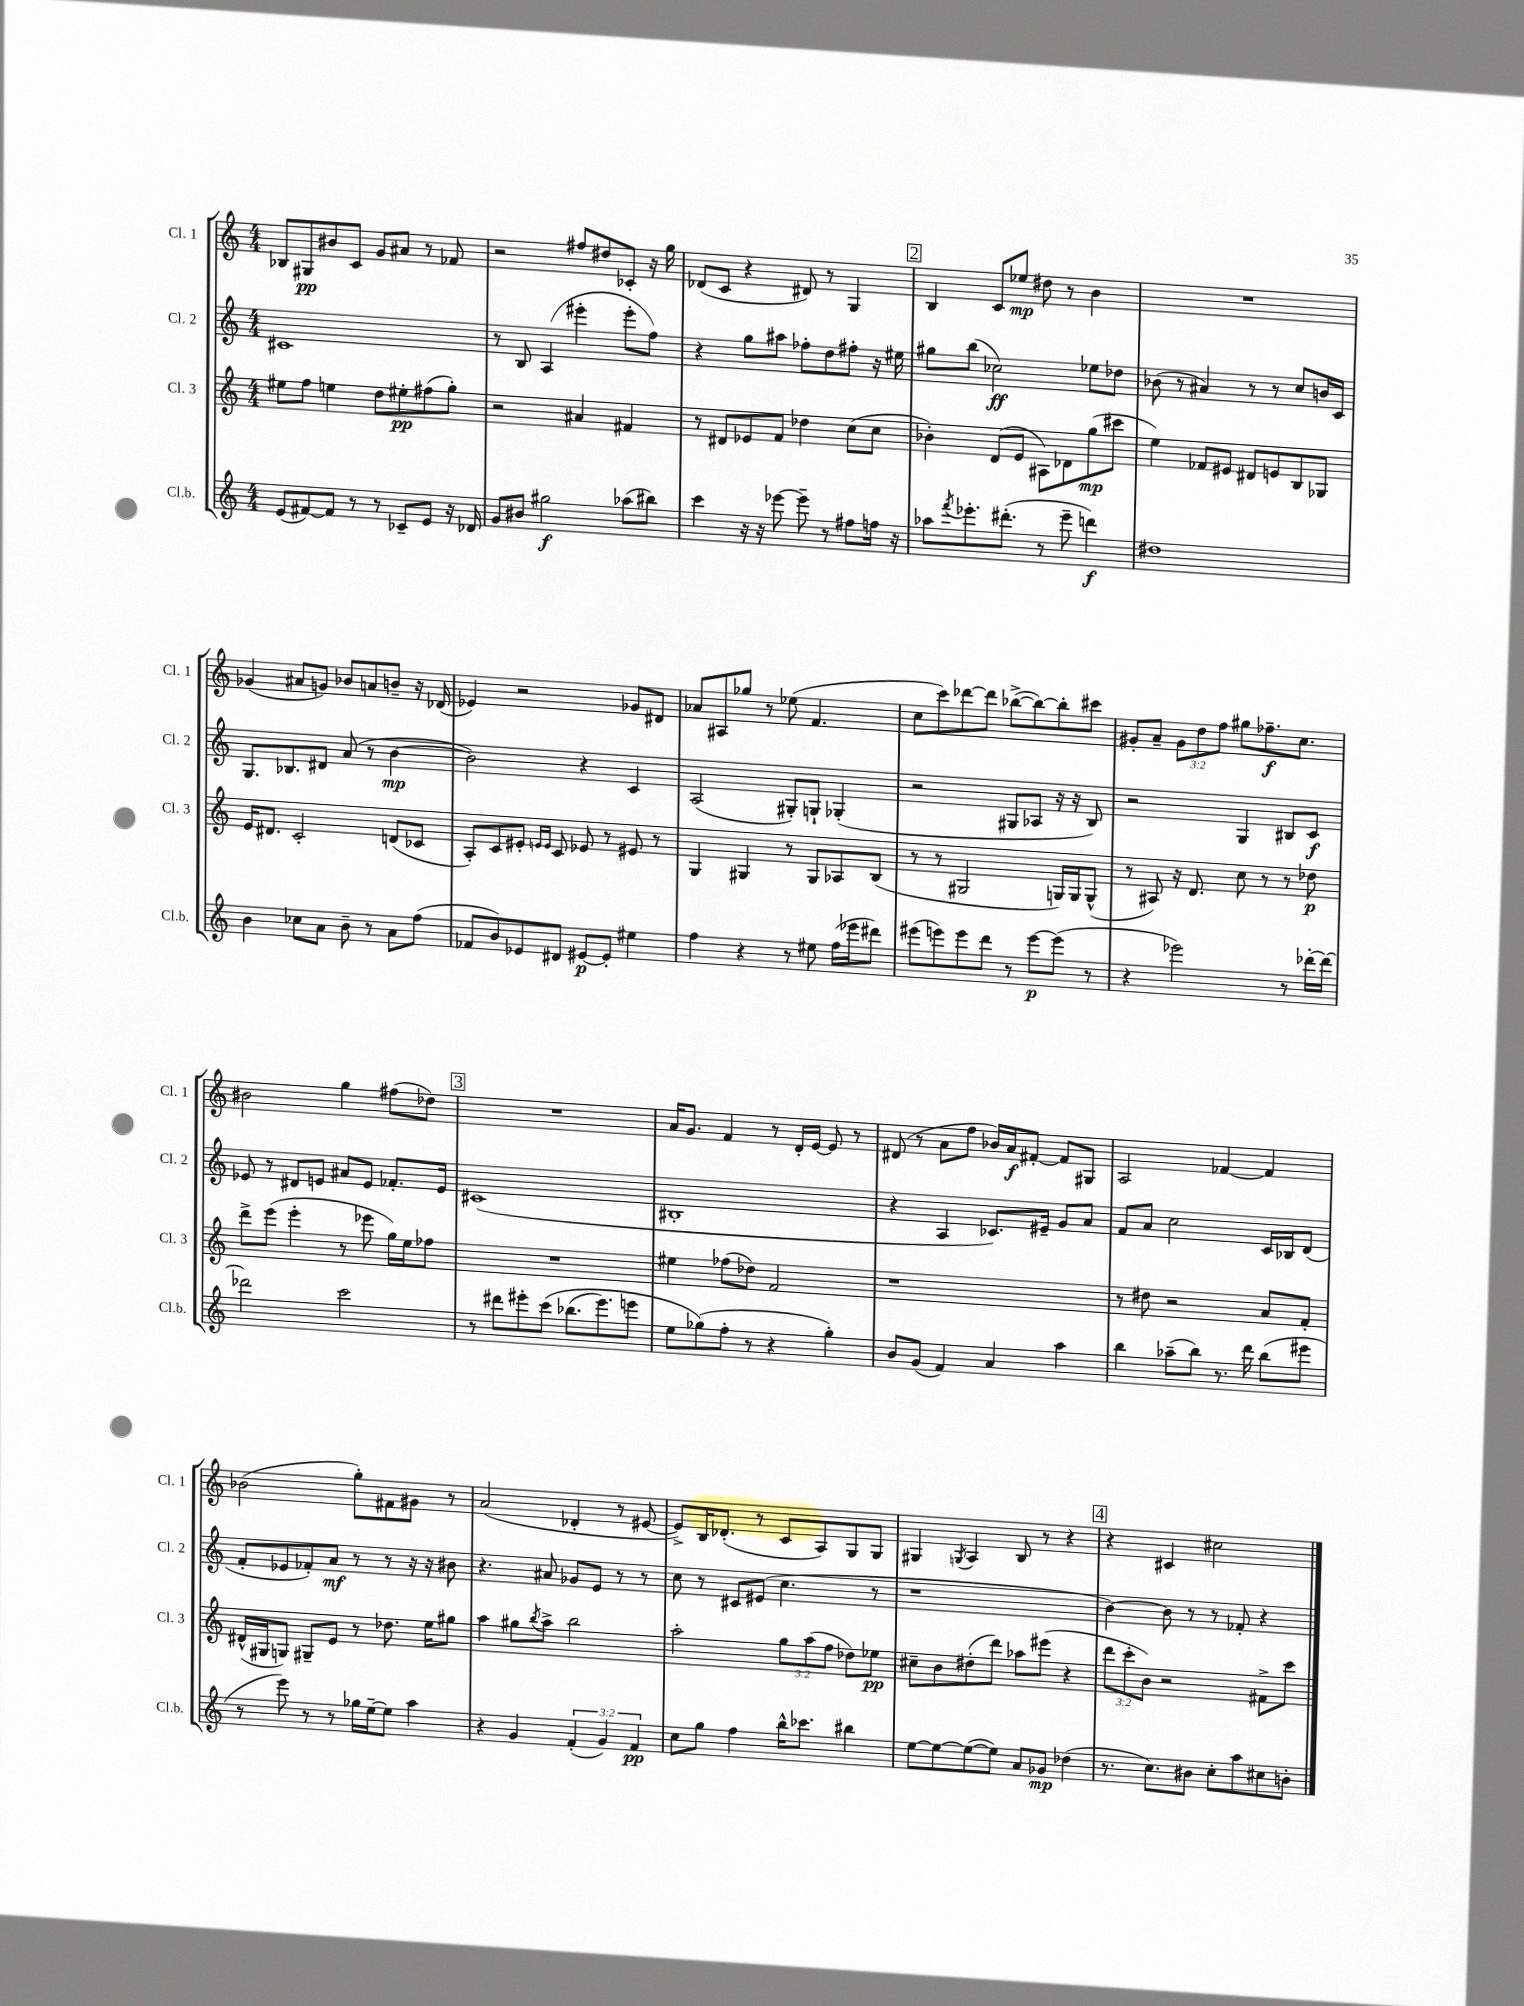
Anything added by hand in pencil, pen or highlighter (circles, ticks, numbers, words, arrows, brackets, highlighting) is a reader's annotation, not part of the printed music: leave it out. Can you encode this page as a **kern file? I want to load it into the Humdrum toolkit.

**kern	**dynam	**kern	**dynam	**kern	**dynam	**kern	**dynam
*part4	*part4	*part3	*part3	*part2	*part2	*part1	*part1
*staff4	*staff4	*staff3	*staff3	*staff2	*staff2	*staff1	*staff1
*I"Cl.b.	*	*I"Cl. 3	*	*I"Cl. 2	*	*I"Cl. 1	*
*I'Cl.b.	*	*I'Cl. 3	*	*I'Cl. 2	*	*I'Cl. 1	*
*clefG2	*	*clefG2	*	*clefG2	*	*clefG2	*
*k[]	*	*k[]	*	*k[]	*	*k[]	*
*M4/4	*	*M4/4	*	*M4/4	*	*M4/4	*
=96	=96	=96	=96	=96	=96	=96	=96
(8e/L	.	8ee#X\L	.	1c#X	.	8B-X/L	.
[8f#X/)	.	8ff\J	.	.	.	8G#X/	pp
8f#/J]	.	4een\	.	.	.	8b#X/	.
8r	.	.	.	.	.	8c/J	.
8r	.	8dd\L	.	.	.	8g/L	.
8c-X~/L	.	8ee#X'\	pp	.	.	8a#X/J	.
8e/J	.	(8ff#X\	.	.	.	8r	.
16r	.	8gg'\J)	.	.	.	8f-X/	.
16d-X/	.	.	.	.	.	.	.
=97	=97	=97	=97	=97	=97	=97	=97
8g/L	.	2r	.	8r	.	2r	.
8b#X/J	.	.	.	8B/	.	.	.
2gg#X\	f	.	.	(4A/	.	.	.
.	.	4a#X/	.	4eee#X'\	.	8ff#X/L	.
.	.	.	.	.	.	8dd#X/	.
(8aa-X\L	.	4f#X/	.	8eee#'\L	.	8c-X'/J	.
8bb#X\J)	.	.	.	8ff\J)	.	16r	.
.	.	.	.	.	.	16gg\	.
=98	=98	=98	=98	=98	=98	=98	=98
4ccc\	.	8r	.	4r	.	(8d-X/L	.
.	.	8d#X/L	.	.	.	8c/J	.
16r	.	8e-X/	.	8gg\L	.	4r	.
16r	.	.	.	.	.	.	.
[8eee-X\	.	8f/J	.	8aa#X\J	.	.	.
8eee-~\]	.	4dd-X\	.	8ff-X'\L	.	8d#X/)	.
8r	.	.	.	8dd\	.	8r	.
8ff#X\L	.	(8cc\L	.	8ff#X'\J	.	4G/	.
16ffn\Jk	.	8cc\J	.	16r	.	.	.
16r	.	.	.	16ee#X\	.	.	.
!!LO:REH:place=s1:t=2
=99	=99	=99	=99	=99	=99	=99	=99
8aa-X\L	.	4b-X'\)	.	8gg#X\L	.	4B/	.
8qfff/	.	.	.	.	.	.	.
8.eee-X'\	.	.	.	(8bb\J	.	.	.
.	.	(8d/L	.	2cc-X\)	ff	8c/L	.
(8.ddd#X'\J	.	.	.	.	.	.	.
.	.	8e/J	.	.	.	8ee-X/J	mp
8r	.	8A#X\L)	.	.	.	8dd#X\	.
8eee-~\	.	8d-X\	.	.	.	8r	.
4dddn\)	f	(8gg\	mp	8ee-X\L	.	4b\	.
.	.	8ccc#X\J	.	8dd-X\J	.	.	.
=100	=100	=100	=100	=100	=100	=100	=100
1dd#X	.	4ee\)	.	(8b-X\	.	1r	.
.	.	.	.	8r	.	.	.
.	.	8f-X/L	.	4a#X/)	.	.	.
.	.	8e#X/J	.	.	.	.	.
.	.	8d#X/L	.	8r	.	.	.
.	.	8en/	.	8r	.	.	.
.	.	8B/	.	8cc/L	.	.	.
.	.	8G-X/J	.	16bn/L	.	.	.
.	.	.	.	16c/JJ	.	.	.
!!LO:LB:g=z
=101	=101	=101	=101	=101	=101	=101	=101
4b\	.	16e/KL	.	8.G/L	.	(4g-X/	.
.	.	8.d#X/J	.	.	.	.	.
.	.	.	.	8.B-X/	.	.	.
8cc-X\L	.	2c'/	.	.	.	8a#X/L	.
8a\J	.	.	.	8d#X/J	.	8gn/J)	.
8b~\	.	.	.	(8a/	.	8b-X/L	.
8r	.	.	.	8r	.	8an/	.
8a\L	.	(8dn/L	.	[4b\	mp	8bn~/J	.
(8ff\J	.	8c-X/J	.	.	.	16r	.
.	.	.	.	.	.	(16d-X/	.
=102	=102	=102	=102	=102	=102	=102	=102
8f-X/L	.	8A'/L)	.	2b\])	.	4e-X/)	.
8b/)	.	8c/	.	.	.	.	.
8e-X/	.	8e#X'/J	.	.	.	2r	.
.	.	16qqen/LL	.	.	.	.	.
.	.	16qqe/JJ	.	.	.	.	.
8d#X/J	.	8c/	.	.	.	.	.
[8e#X/L	p	8e-X/	.	4r	.	.	.
8e#'/J]	.	8r	.	.	.	.	.
4ee#X\	.	8e#X/	.	4c/	.	8g-X/L	.
.	.	8r	.	.	.	8d#X/J	.
=103	=103	=103	=103	=103	=103	=103	=103
4ff\	.	4G/	.	(2A/	.	8a-X/L	.
.	.	.	.	.	.	8A#X/	.
4r	.	4G#X/	.	.	.	8gg-X/J	.
.	.	.	.	.	.	8r	.
8r	.	8r	.	8G#X'/L)	.	(8ee-X\	.
8ee#X\	.	8G#/L	.	8Gn`/J	.	4.f/	.
(16ff\LL	.	8A-X/	.	(4G-X'/	.	.	.
16eee-X\J	.	.	.	.	.	.	.
8ddd#X\J)	.	(8B/J	.	.	.	.	.
=104	=104	=104	=104	=104	=104	=104	=104
(8eee#X\L	.	8r	.	2r	.	8cc\L	.
8eeen\)	.	8r	.	.	.	8ccc\)	.
8eee\	.	2G#X/	.	.	.	[8ddd-X\	.
8ddd\J	.	.	.	.	.	8ddd-\J]	.
8r	.	.	.	8G#X/L	.	([8bb-X^\L	.
[8eee\L	p	.	.	8A-X/J	.	8bb-\_)	.
(8eee\J]	.	16Gn/LL)	.	16r	.	8bb-'\]	.
.	.	16G/J	.	16r	.	.	.
8r	.	(8G^^/J	.	8B/)	.	8ccc#X\J	.
=105	=105	=105	=105	=105	=105	=105	=105
4r	.	8r	.	2r	.	8g#X'/L	.
.	.	8A#X/)	.	.	.	8a~/J	.
2eee-X\)	.	16r	.	.	.	12g#\L	.
.	.	8.d/	.	.	.	.	.
.	.	.	.	.	.	12dd\	.
.	.	.	.	.	.	12ff\J	.
.	.	8cc\	.	4G/	.	8gg#X\L	.
.	.	8r	.	.	.	8.ff-X~\	f
8r	.	8r	.	8B#X/L	.	.	.
.	.	.	.	.	.	8.cc\J	.
[16ddd-X'\LL	.	8dd-X\	p	8c/J	f	.	.
16ddd-\JJ_	.	.	.	.	.	.	.
!!LO:LB:g=z
=106	=106	=106	=106	=106	=106	=106	=106
2ddd-X\]	.	8ddd^\L	.	8e-X/	.	2b#X\	.
.	.	(8eee\J	.	8r	.	.	.
.	.	4eee'\	.	8d#X/L	.	.	.
.	.	.	.	8en/J	.	.	.
2ccc\	.	8r	.	8a#X/L	.	4gg\	.
.	.	8eee-X\	.	8e/J	.	.	.
.	.	16gg\LL)	.	8.f-X'/L	.	(8ff#X\L	.
.	.	16ee\J	.	.	.	.	.
.	.	8ff-X\J	.	.	.	8dd-X\J)	.
.	.	.	.	16e/Jk	.	.	.
!!LO:REH:place=s1:t=3
=107	=107	=107	=107	=107	=107	=107	=107
8r	.	1r	.	(1c#X	.	1r	.
8ddd#X\L	.	.	.	.	.	.	.
8eee#X'\	.	.	.	.	.	.	.
(8ccc\J	.	.	.	.	.	.	.
(8.bb-X\L	.	.	.	.	.	.	.
8.eee#\)	.	.	.	.	.	.	.
8eeen\J	.	.	.	.	.	.	.
=108	=108	=108	=108	=108	=108	=108	=108
8ee\L	.	4ee#X\	.	1B#X'	.	16a/KL	.
.	.	.	.	.	.	8.g/J	.
(8gg-X\)	.	.	.	.	.	.	.
8ff'\J	.	(8ff-X\L	.	.	.	4f/	.
8r	.	8dd-X\J)	.	.	.	.	.
4r	.	2f/	.	.	.	8r	.
.	.	.	.	.	.	16d'/LL	.
.	.	.	.	.	.	[16e/JJ	.
4gg-'\)	.	.	.	.	.	8e/]	.
.	.	.	.	.	.	8r	.
=109	=109	=109	=109	=109	=109	=109	=109
8b/L	.	1r	.	4r	.	(8d#X/	.
(8g/J	.	.	.	.	.	8r	.
4f/)	.	.	.	4A/	.	8a\L	.
.	.	.	.	.	.	8ff\J	.
4a/	.	.	.	8.c-X/L)	.	16b-X/LL)	.
.	.	.	.	.	.	16a/J	f
.	.	.	.	.	.	[8f#X'/J	.
.	.	.	.	16e#X~/Jk	.	.	.
4aa\	.	.	.	8g/L	.	8f#/L]	.
.	.	.	.	8a/J	.	8G#X/J	.
=110	=110	=110	=110	=110	=110	=110	=110
4bb\	.	8r	.	8f/L	.	2A/	.
.	.	8dd#X\	.	8a/J	.	.	.
(8aa-X~\L	.	2r	.	2cc\	.	.	.
8bb\J)	.	.	.	.	.	.	.
8.r	.	.	.	.	.	[4f-X/	.
16ddd\	.	.	.	.	.	.	.
(8bb\L	.	8a/L	.	16c/LL	.	4f-/]	.
.	.	.	.	16B-X/J	.	.	.
8eee#X\J	.	8f'/J	.	(8d/J	.	.	.
!!LO:LB:g=z
=111	=111	=111	=111	=111	=111	=111	=111
8r	.	(16d#X^^/LL	.	8f'/L	.	(2b-X\	.
.	.	16G#X/J	.	.	.	.	.
8eee\)	.	8Gn/J)	.	8e-X/	.	.	.
8r	.	8G#X~/L	.	8f-X'/)	.	.	.
8r	.	8e/J	.	8a/J	mf	.	.
16gg-X\LL	.	8r	.	8r	.	8gg'\L)	.
[16ee~\J	.	.	.	.	.	.	.
8ee\J]	.	8.dd-X\	.	8r	.	8f#X\	.
4aa\	.	.	.	16r	.	8g#X\J	.
.	.	16ee\KL	.	16r	.	.	.
.	.	8gg#X\J	.	8b#X\	.	8r	.
=112	=112	=112	=112	=112	=112	=112	=112
4r	.	4aa\	.	4.r	.	(2a/	.
4g/	.	8gg#X\L	.	.	.	.	.
.	.	8qbb/	.	.	.	.	.
.	.	8aa^\J	.	8a#X/	.	.	.
(6f'/	.	2bb\	.	8g-X/L	.	4d-X'/	.
.	.	.	.	8e/J	.	.	.
6g/)	.	.	.	.	.	.	.
.	.	.	.	8r	.	8r	.
6f/	pp	.	.	.	.	.	.
.	.	.	.	8r	.	[8e#X/	.
=113	=113	=113	=113	=113	=113	=113	=113
8cc\L	.	2aa'\	.	8cc\	.	8e#^/L])	.
8gg\J	.	.	.	8r	.	16B/K	.
.	.	.	.	.	.	(8.d-X'/J	.
4ff\	.	.	.	8c#X/L	.	.	.
.	.	.	.	(8e#X/J	.	8r	.
16bb^^\KL	.	12gg\L	.	4.cc\	.	8c/L	.
8.ccc-X\J	.	.	.	.	.	.	.
.	.	(12aa\	.	.	.	.	.
.	.	.	.	.	.	8A/)	.
.	.	12ff\J	.	.	.	.	.
4bb#X\	.	8dd-X\L)	.	.	.	8G/	.
.	.	8ee-X\J	pp	8r	.	8G/J	.
=114	=114	=114	=114	=114	=114	=114	=114
[8ee\L	.	8cc#X~\L	.	1r	.	4G#X/	.
8ee\_	.	8b\	.	.	.	.	.
.	.	.	.	.	.	8qGn/	.
(8ee\_	.	(8dd#X'\	.	.	.	4A/	.
8ee\J])	.	8ddd\J)	.	.	.	.	.
8a/L	.	8aa-X\L	.	.	.	8B/	.
8g-X/J	mp	(8eee#X\J	.	.	.	8r	.
(4dd-X\	.	4r	.	.	.	4r	.
!!LO:REH:place=s1:t=4
=115	=115	=115	=115	=115	=115	=115	=115
8.r	.	12ddd\L	.	[4b\)	.	4r	.
.	.	12ccc'\	.	.	.	.	.
.	.	12b\J)	.	.	.	.	.
8.cc\L)	.	.	.	.	.	.	.
.	.	2r	.	8b\]	.	4c#X/	.
8b#X\J	.	.	.	8r	.	.	.
8cc'\L	.	.	.	8r	.	2cc#X\	.
8aa\	.	.	.	8f-X'/	.	.	.
8cc#X\	.	8f#X^\L	.	4r	.	.	.
8bn'\J	.	8ccc\J	.	.	.	.	.
==	==	==	==	==	==	==	==
*-	*-	*-	*-	*-	*-	*-	*-
